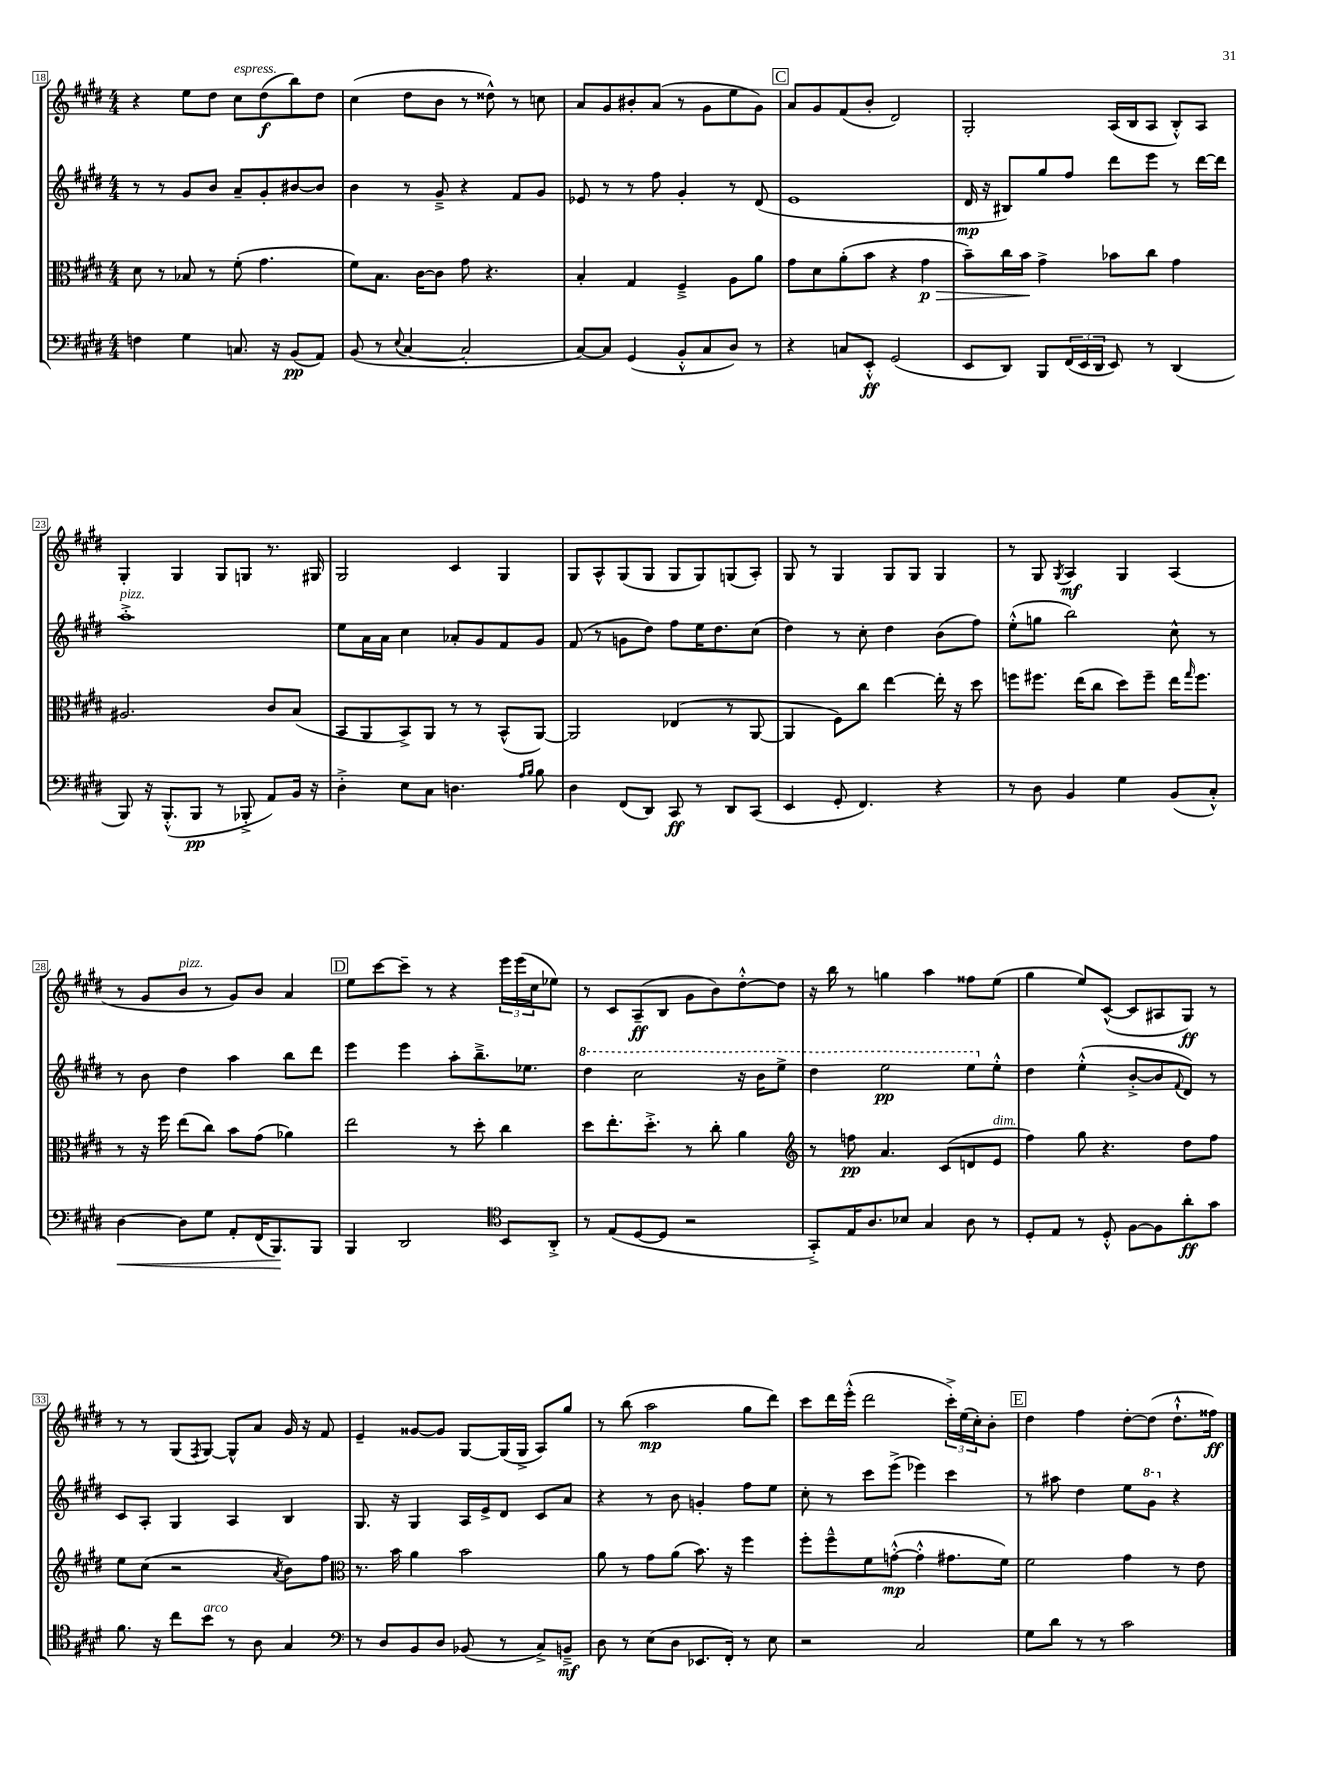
<<
\new StaffGroup <<
\new Staff = "s0" {
    \clef treble \key e \major \numericTimeSignature \time 4/4
    r4 e''8 dis''8 cis''8^\markup { \italic "espress." } dis''8\f( b''8) dis''8 |
    cis''4( dis''8 b'8 r8 disis''8-^) r8 c''8 |
    a'8 gis'8 bis'8-. a'8( r8 gis'8 e''8 gis'8) |
    \mark \markup { \box "C" } a'8 gis'8 fis'8( b'8-. dis'2) |
    gis2-. a16( b16 a8 b8-.-^) a8 |
    gis4-. gis4 gis8 g8 r8. gis16 |
    gis2 cis'4 gis4 |
    gis8 a8-^ gis8( gis8 gis8 gis8) g8( a8-.) |
    gis8 r8 gis4 gis8 gis8 gis4 |
    r8 gis8 \acciaccatura { gis8 } a4\mf gis4 a4( |
    r8 gis'8 b'8^\markup { \italic "pizz." } r8 gis'8) b'8 a'4 |
    \mark \markup { \box "D" } e''8 cis'''8~ cis'''8-- r8 r4 \tuplet 3/2 { e'''16 e'''16( cis''16 } ees''8) |
    r8 cis'8 a8--\ff( b8 gis'8 b'8) dis''8~-.-^ dis''8 |
    r16 b''16 r8 g''4 a''4 fisis''8 e''8( |
    gis''4 e''8) cis'8~-^( cis'8 ais8 gis8\ff) r8 |
    r8 r8 gis8( \acciaccatura { fis8 } gis8~) gis8-^ a'8 gis'16 r16 fis'8 |
    e'4-- gisis'8~ gisis'8 gis8~ gis16( gis16-> a8) gis''8 |
    r8 b''8( a''2\mp gis''8 dis'''8) |
    cis'''8 dis'''16 e'''16-.-^( dis'''2 \tuplet 3/2 { cis'''16-.->) e''16( cis''16-.) } b'8-. |
    \mark \markup { \box "E" } dis''4 fis''4 dis''8~-. dis''8( dis''8.-!-^ fisis''16\ff) \bar "|." |
}
\new Staff = "s1" {
    \clef treble \key e \major \numericTimeSignature \time 4/4
    r8 r8 gis'8 b'8 a'8-- gis'8-. bis'8~ bis'8 |
    b'4 r8 gis'8---> r4 fis'8 gis'8 |
    ees'8 r8 r8 fis''8 gis'4-. r8 dis'8( |
    \mark \markup { \box "C" } e'1 |
    dis'16\mp r16 bis8) gis''8 fis''8 dis'''8 e'''8 r8 dis'''16~ dis'''16 |
    a''1-.->^\markup { \italic "pizz." } |
    e''8 a'16 a'16 cis''4 aes'8-. gis'8 fis'8 gis'8 |
    fis'8( r8 g'8 dis''8) fis''8 e''16 dis''8. cis''8( |
    dis''4) r8 cis''8-. dis''4 b'8( fis''8) |
    e''8-.-^( g''8 b''2) cis''8-^ r8 |
    r8 b'8 dis''4 a''4 b''8 dis'''8 |
    \mark \markup { \box "D" } e'''4 e'''4 a''8-. b''8.---> ees''8. |
    \ottava #1 dis'''4 cis'''2 r16 b''16 e'''8-> |
    dis'''4 e'''2\pp e'''8 \ottava #0 e''8-.-^ |
    dis''4 e''4-.-^( b'8~-.-> b'8 \appoggiatura { fis'8 } dis'8) r8 |
    cis'8 a8-. gis4 a4 b4 |
    gis8. r16 gis4 a16 e'16-> dis'8 cis'8 a'8 |
    r4 r8 b'8 g'4-. fis''8 e''8 |
    cis''8-. r8 cis'''8 e'''8->( ees'''4) cis'''4 |
    \mark \markup { \box "E" } r8 ais''8 dis''4 e''8 \ottava #1 gis''8 \ottava #0 r4 \bar "|." |
}
\new Staff = "s2" {
    \clef alto \key e \major \numericTimeSignature \time 4/4
    dis'8 r8 bes8 r8 fis'8-.( gis'4. |
    fis'8) b8. cis'16~ cis'8 gis'8 r4. |
    b4-. gis4 fis4---> a8 a'8 |
    \mark \markup { \box "C" } gis'8 dis'8 a'8-.( b'8 r4 gis'4\p\> |
    b'8--) cis''16 b'16\! gis'4-> bes'8 cis''8 gis'4 |
    ais2. cis'8 b8( |
    b,8 a,8 b,8->) a,8 r8 r8 b,8-^( a,8~) |
    a,2 ees4( r8 a,8~ |
    a,4 fis8) cis''8 e''4~ e''16-. r16 dis''8 |
    f''8 fis''8. e''16( cis''8 dis''8) fis''8-- e''16 \grace { gis''16 } fis''8. |
    r8 r16 fis''16 e''8( cis''8) b'8 gis'8( aes'4) |
    \mark \markup { \box "D" } e''2 r8 dis''8-. cis''4 |
    dis''8 e''8.-. dis''8.-.-> r8 cis''8-. a'4 |
    \clef treble r8 f''8\pp a'4. cis'8( d'8 e'8^\markup { \italic "dim." } |
    fis''4) gis''8 r4. dis''8 fis''8 |
    e''8 cis''8( r2 \acciaccatura { a'8 } b'8) fis''8 |
    \clef alto r8. b'16 a'4 b'2 |
    a'8 r8 gis'8 a'8( b'8.) r16 fis''4 |
    fis''8-. fis''8---^ fis'8 g'8~-.-^\mp( g'4-.-^ gis'8. fis'16) |
    \mark \markup { \box "E" } fis'2 gis'4 r8 e'8 \bar "|." |
}
\new Staff = "s3" {
    \clef bass \key e \major \numericTimeSignature \time 4/4
    f4 gis4 c8. r16 b,8\pp( a,8) |
    b,8( r8 \appoggiatura { e8 } cis4~ cis2-. |
    cis8~) cis8 gis,4( b,8-.-^ cis8 dis8) r8 |
    \mark \markup { \box "C" } r4 c8 e,8-.-^\ff gis,2( |
    e,8 dis,8) b,,8 \tuplet 3/2 { fis,16( e,16 dis,16 } e,8) r8 dis,4( |
    b,,8) r16 b,,8.-.-^( b,,8\pp r8 bes,,8-.-> a,8) b,16 r16 |
    dis4-.-> e8 cis8 d4. \grace { a16 b16 } b8 |
    dis4 fis,8( dis,8) cis,8\ff r8 dis,8 cis,8( |
    e,4 gis,8-. fis,4.) r4 |
    r8 dis8 b,4 gis4 b,8( cis8-.-^) |
    dis4~\< dis8 gis8 a,8-. fis,16( b,,8.\!) b,,8 |
    \mark \markup { \box "D" } b,,4 dis,2 \clef tenor b,8 a,8-.-> |
    r8 e8( dis8~ dis8 r2 |
    gis,8-.->) e16 a8. bes8 gis4 a8 r8 |
    dis8-. e8 r8 dis8-.-^ fis8~ fis8 a'8-.\ff gis'8 |
    fis'8. r16 cis''8 b'8^\markup { \italic "arco" } r8 a8 gis4 |
    \clef bass r8 dis8 b,8 dis8 bes,8( r8 cis8->) b,8--->\mf |
    dis8 r8 e8( dis8 ees,8. fis,16-.) r8 e8 |
    r2 cis2 |
    \mark \markup { \box "E" } gis8 dis'8 r8 r8 cis'2 \bar "|." |
}
>>
>>
\layout { \context { \Score currentBarNumber = #18 \override BarNumber.stencil = #(make-stencil-boxer 0.1 0.3 ly:text-interface::print) } }
